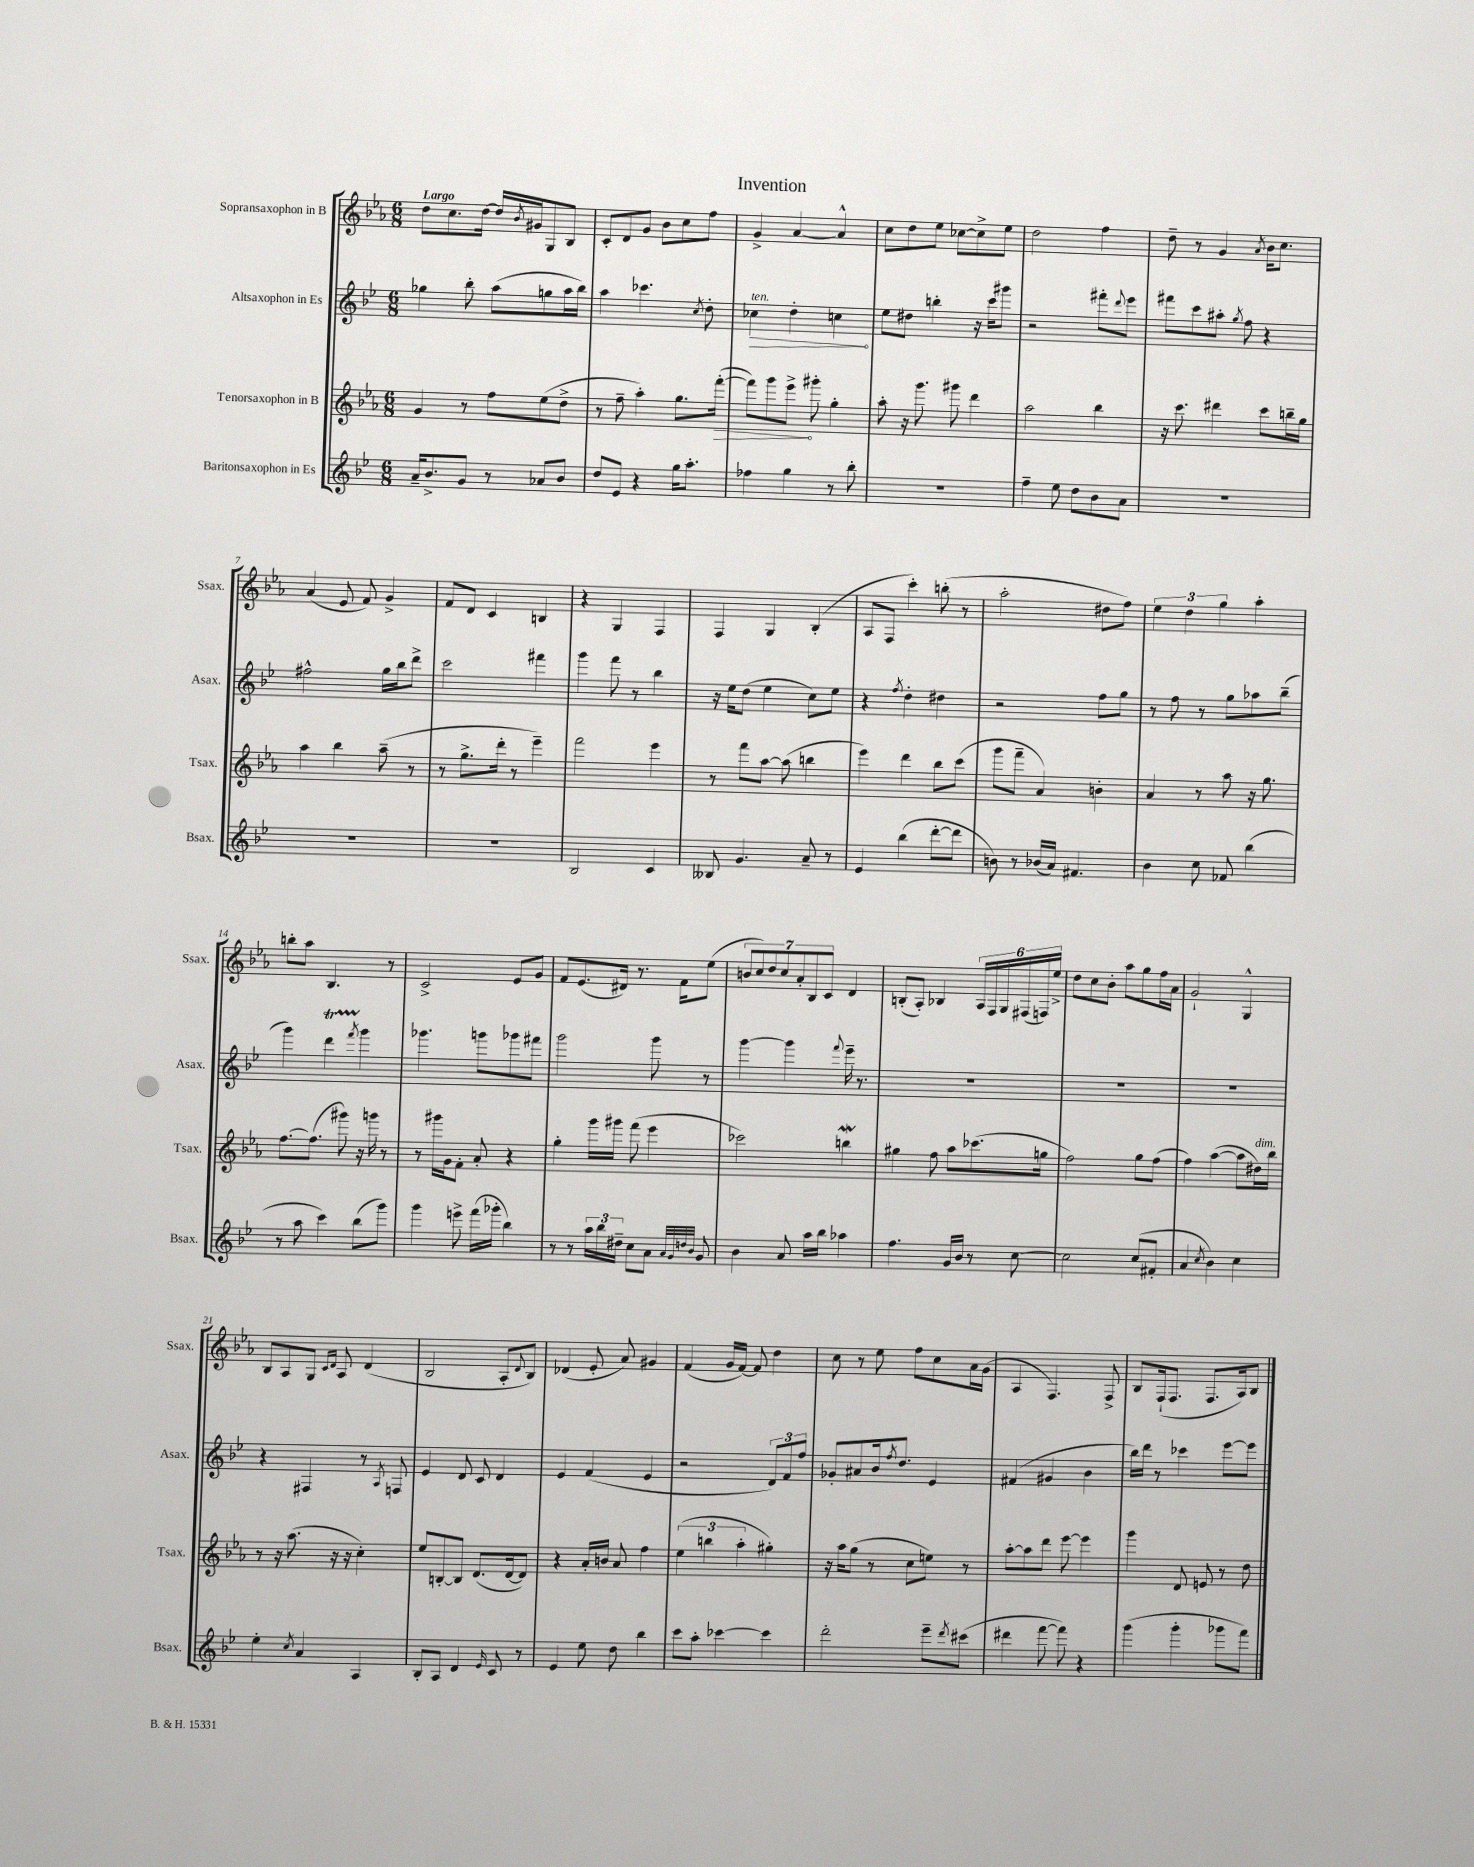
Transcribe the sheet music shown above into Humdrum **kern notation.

**kern	**kern	**dynam	**kern	**dynam	**kern
*part4	*part3	*part3	*part2	*part2	*part1
*staff4	*staff3	*staff3	*staff2	*staff2	*staff1
*I"Baritonsaxophon in Es	*I"Tenorsaxophon in B	*	*I"Altsaxophon in Es	*	*I"Sopransaxophon in B
*I'Bsax.	*I'Tsax.	*	*I'Asax.	*	*I'Ssax.
*clefG2	*clefG2	*	*clefG2	*	*clefG2
*k[b-e-]	*k[b-e-a-]	*	*k[b-e-]	*	*k[b-e-a-]
*M6/8	*M6/8	*	*M6/8	*	*M6/8
=1	=1	=1	=1	=1	=1
!	!	!	!	!	!LO:TX:a:B:t=Largo
16a~/KL	4g/	.	4gg-X\	.	8dd\L
8.b-^/	.	.	.	.	.
.	.	.	.	.	8.cc\
8g/J	8r	.	8bb-'\	.	.
.	.	.	.	.	[16dd\Jk
8r	8ff\L	.	(8aa\L	.	16dd/LL]
.	.	.	.	.	8qb-/
.	.	.	.	.	16g#X/J
8a-X/L	(8ee-\	.	8ggn\	.	8G/
8b-/J	8dd^\J	.	16aa\L	.	8B-/J
.	.	.	16bb-\JJ)	.	.
=2	=2	=2	=2	=2	=2
8dd/L	8r	.	4aa\	.	8c'/L
8e-/J	8ff~\	.	.	.	8d/
4r	4aa-'\)	.	4.ccc-X\	.	8g/J
.	.	.	.	.	8b-\L
16gg\KL	8.gg\L	.	.	.	8cc\
8.aa'\J	.	.	.	.	.
.	.	.	8qcc/	.	.
.	.	.	8dd'\	.	8ff\J
!	!	!LO:HP:b	!	!	!
.	([16fff'\Jk	>	.	.	.
=3	=3	=3	=3	=3	=3
!	!	!	!LO:TX:a:i:t=ten.	!	!
!	!	!	!	!LO:HP:b	!
4ff-X\	8fff\L])	.	4cc-X\	>	4g^/
.	8ggg\	.	.	.	.
4gg\	8eee-^\J	.	4dd'\	.	[4a-/
.	8ggg#X'\	]	.	.	.
8r	4gg'\	.	4ccn\	.	4a-^^/]
8bb-'\	.	.	.	.	.
.	.	.	.	]	.
=4	=4	=4	=4	=4	=4
2.r	8aa-'\	.	8ee-\L	.	8cc\L
.	16r	.	8dd#X\J	.	8dd\
.	8.ggg\	.	.	.	.
.	.	.	4bbn'\	.	8ee-\J
.	8ggg#X\	.	.	.	[8cc-X\L
.	4ddd\	.	16r	.	8cc-^\]
.	.	.	16ccc\KL	.	.
.	.	.	8ggg#X\J	.	8ee-\J
=5	=5	=5	=5	=5	=5
4ff~\	2aa-\	.	2r	.	2dd\
8ee-\	.	.	.	.	.
8dd\L	.	.	.	.	.
8b-\	4bb-\	.	8fff#X'\L	.	4ff\
.	.	.	8qqddd/	.	.
8a\J	.	.	8eee-\J	.	.
=6	=6	=6	=6	=6	=6
2.r	16r	.	8fff#X\L	.	8dd~\
.	8.ccc\	.	.	.	.
.	.	.	8ccc\	.	8r
.	4ddd#X\	.	8aa#X'\J	.	4g/
.	.	.	8qgg/	.	.
.	.	.	8ff\	.	.
.	.	.	.	.	8qa-/
.	8ccc\L	.	4r	.	16b-\KL
.	.	.	.	.	8.cc\J
.	16bbn~\L	.	.	.	.
.	16gg\JJ	.	.	.	.
!!LO:LB:g=z
=7	=7	=7	=7	=7	=7
2.r	4aa-\	.	2ff#X^^\	.	(4a-/
.	4bb-\	.	.	.	8e-/
.	.	.	.	.	8f/)
.	(8aa-~\	.	16gg\LL	.	4g^/
.	.	.	16bb-\J	.	.
.	8r	.	8ddd^\J	.	.
=8	=8	=8	=8	=8	=8
2.r	8r	.	2ccc\	.	8f/L
.	8.gg^\L	.	.	.	8d/J
.	.	.	.	.	4c/
.	16ddd'\Jk	.	.	.	.
.	8r	.	.	.	.
.	4eee-~\)	.	4fff#X\	.	4Bn/
=9	=9	=9	=9	=9	=9
2B-/	2fff\	.	4ggg\	.	4r
.	.	.	8fff\	.	4G/
.	.	.	8r	.	.
4c/	4eee-\	.	4bb-\	.	4F/
=10	=10	=10	=10	=10	=10
8B--X/	8r	.	16r	.	4F/
.	.	.	16ee-\KL	.	.
4.g/	8fff\L	.	(8dd\J	.	.
.	[8aa-\J	.	4ee-\	.	4G/
.	(8aa-\]	.	.	.	.
8a~/	4bbn\	.	8cc\L)	.	(4B-'/
8r	.	.	8ee-\J	.	.
=11	=11	=11	=11	=11	=11
4e-/	4eee-\)	.	4r	.	8A-/L
.	.	.	.	.	8F/J
.	.	.	8qff/	.	.
(4bb-\	4ddd\	.	4dd'\	.	4ccc'\)
[8ddd'\L	8bb-\L	.	4dd#X\	.	(8bbn'\
8ddd\J]	(8ccc\J	.	.	.	8r
=12	=12	=12	=12	=12	=12
8bn\)	8ggg\L	.	2r	.	2aa-'\
8r	8fff~\J	.	.	.	.
(16b-X/LL	4a-/)	.	.	.	.
16a/JJ)	.	.	.	.	.
4.f#X/	.	.	.	.	.
.	4bn'\	.	8ff\L	.	8dd#X\L
.	.	.	8gg\J	.	8ff\J)
=13	=13	=13	=13	=13	=13
4b-\	4a-/	.	8r	.	6ee-\
.	.	.	8ff\	.	.
.	.	.	.	.	6dd\
8cc\	8r	.	8r	.	.
.	.	.	.	.	6gg\
8f-X/	8aa-\	.	8gg\L	.	.
(4bb-\	16r	.	8aa-X\	.	4aa-'\
.	8.gg\	.	.	.	.
.	.	.	(8bb-~\J	.	.
!!LO:LB:g=z
=14	=14	=14	=14	=14	=14
8r	[8.ff\L	.	4ggg\)	.	8bbn'\L
8aa\	.	.	.	.	8aa-\J
.	(8.ff\J]	.	.	.	.
4ccc\)	.	.	4dddt\	.	4.B-/
.	8ggg#X\)	.	.	.	.
.	.	.	8qfff/	.	.
(8bb-\L	16r	.	4ggg\	.	.
.	16gggn\	.	.	.	.
8ggg\J)	8r	.	.	.	8r
=15	=15	=15	=15	=15	=15
4ggg\	8r	.	4.ggg-X\	.	2c^/
.	16ggg#X\LL	.	.	.	.
.	16g\J	.	.	.	.
8eeen^\	8f'\J	.	.	.	.
(16fff\LL	8a-'/	.	8gggn\L	.	.
16ggg-X'\JJ	.	.	.	.	.
4bb-\)	4r	.	8ggg-X\	.	8e-/L
.	.	.	8fff#X\J	.	8g/J
=16	=16	=16	=16	=16	=16
8r	4gg'\	.	2ggg\	.	8f/L
8r	.	.	.	.	(8.e-/
24aa\LL	16ggg\LL	.	.	.	.
24bb-\	.	.	.	.	.
.	16ggg#X\JJ	.	.	.	16d#X/Jk)
24dd#X~\JJ	.	.	.	.	.
8cc\L	(8fff\	.	.	.	8.r
8a\J	4eee-\	.	8ggg\	.	.
.	.	.	.	.	16f\KL
32qqa/LLL	.	.	.	.	.
32qqg/	.	.	.	.	.
32qqddn/	.	.	.	.	.
32qqb-/JJJ	.	.	.	.	.
8g/	.	.	8r	.	(8ee-\J
=17	=17	=17	=17	=17	=17
4b-\	2ccc-X\)	.	[4ggg\	.	14bn/L
.	.	.	.	.	14cc/)
.	.	.	.	.	14dd/
.	.	.	.	.	14cc/
8a/	.	.	4ggg\]	.	.
.	.	.	.	.	14a-'/
.	.	.	.	.	14B-/
16aa\LL	.	.	.	.	.
.	.	.	.	.	14c/J
16bb-\JJ	.	.	.	.	.
.	.	.	8qqfff/	.	.
4aa-X\	4bbnW\	.	16eee-~\	.	4d/
.	.	.	8.r	.	.
=18	=18	=18	=18	=18	=18
4.ff\	4gg#X\	.	2.r	.	(8Bn'/L
.	.	.	.	.	8A-'/J)
.	8ff\	.	.	.	4B-X/
16g/LL	8aa-\L	.	.	.	.
16b-/JJ	.	.	.	.	.
8r	(8.ccc-X\	.	.	.	24A-/LL
.	.	.	.	.	24F/
.	.	.	.	.	24G/
[8cc\	.	.	.	.	(24F#X/
.	.	.	.	.	24Fn/)
.	16ggn\Jk	.	.	.	.
.	.	.	.	.	24ee-^/JJ
=19	=19	=19	=19	=19	=19
2cc\]	2ff\)	.	2.r	.	8dd\L
.	.	.	.	.	8cc\
.	.	.	.	.	8b-'\J
.	.	.	.	.	8aa-\L
(8cc/L	8gg\L	.	.	.	8gg\
8f#X'/J	(8ff\J	.	.	.	16ff\L
.	.	.	.	.	16a-\JJ
=20	=20	=20	=20	=20	=20
4a/	4ff\)	.	2.r	.	2g`/
8qcc/	.	.	.	.	.
4b-\)	([4aa-\	.	.	.	.
4cc\	8aa-\L]	.	.	.	4G^^/
!	!LO:TX:a:i:t=dim.	!	!	!	!
.	16dd#X\L)	.	.	.	.
.	16bb-\JJ	.	.	.	.
!!LO:LB:g=z
=21	=21	=21	=21	=21	=21
4ee-'\	8r	.	4r	.	8B-/L
.	16r	.	.	.	8A-/
.	(8.aa-\	.	.	.	.
8qcc/	.	.	.	.	.
4a/	.	.	4F#X/	.	8G/J
.	.	.	.	.	16qqc/LL
.	.	.	.	.	16qqd/JJ
.	16r	.	.	.	8A-/
.	16r	.	.	.	.
4A/	4cc'\)	.	8r	.	(4d/
.	.	.	8qA/	.	.
.	.	.	8Fn/	.	.
=22	=22	=22	=22	=22	=22
8B-'/L	8ee-/L	.	4e-/	.	2B-/
8A/J	[8Bn'/	.	.	.	.
4d/	8B/J]	.	8d/	.	.
.	(8.d/L	.	8c/	.	.
16qqe-/	.	.	.	.	.
8c/	.	.	4d/	.	8A-'/L
.	[16d/k	.	.	.	.
.	.	.	.	.	8qqd/
8r	8d/J])	.	.	.	8B-/J)
=23	=23	=23	=23	=23	=23
4e-/	4r	.	4e-/	.	(4d-X/
8ee-\	16a-'/LL	.	(4f/	.	8e-'/
.	16bn/JJ	.	.	.	.
8dd\	8a-/	.	.	.	8a-/)
4bb-\	4ff\	.	4e-/	.	4g#X/
=24	=24	=24	=24	=24	=24
8ccc\L	(6ee-\	.	2r	.	(4f/
8aa'\J	.	.	.	.	.
.	6bbn\	.	.	.	.
[4ccc-X\	.	.	.	.	16g/LL
.	.	.	.	.	[16f/JJ)
.	6aa-'\	.	.	.	.
.	.	.	.	.	8f/]
4ccc-\]	4gg#X'\)	.	12d/L)	.	4dd\
.	.	.	12f/	.	.
.	.	.	12ff/J	.	.
=25	=25	=25	=25	=25	=25
2ddd'\	16r	.	8g-X'/L	.	8cc\
.	16aa-\KL	.	.	.	.
.	(8gg\J	.	8a#X/	.	8r
.	8r	.	16b-/k	.	8ee-\
.	.	.	8qff/	.	.
.	.	.	8.dd/J	.	.
.	8cc\L	.	.	.	8ff\L
8eee-~\L	8een\J)	.	4e-/	.	8cc\
8qddd/	.	.	.	.	.
(8ccc#X\J	8r	.	.	.	16a-\L
.	.	.	.	.	(16g\JJ
=26	=26	=26	=26	=26	=26
4ddd#X\	[8aa-'\L	.	(4f#X/	.	4A-/
.	8aa-\]	.	.	.	.
[8fff\	8ddd\J	.	4g#X/	.	4.F/)
8fff\])	[8eee-\	.	.	.	.
4r	4eee-\]	.	4b-\	.	.
.	.	.	.	.	8F^/
=27	=27	=27	=27	=27	=27
(4ggg\	4ggg\	.	16bb-\LL)	.	8B-/L
.	.	.	16ddd\JJ	.	.
.	.	.	8r	.	(16F`/k
.	.	.	.	.	8.F/J
4ggg'\	8d/	.	4ccc-X\	.	.
.	8en/	.	.	.	8.F/L
8ggg-X\L	8r	.	[8eee-\L	.	.
.	.	.	.	.	16A-/k)
8fff\J)	8dd\	.	8eee-\J]	.	8B-/J
==	==	==	==	==	==
*-	*-	*-	*-	*-	*-
